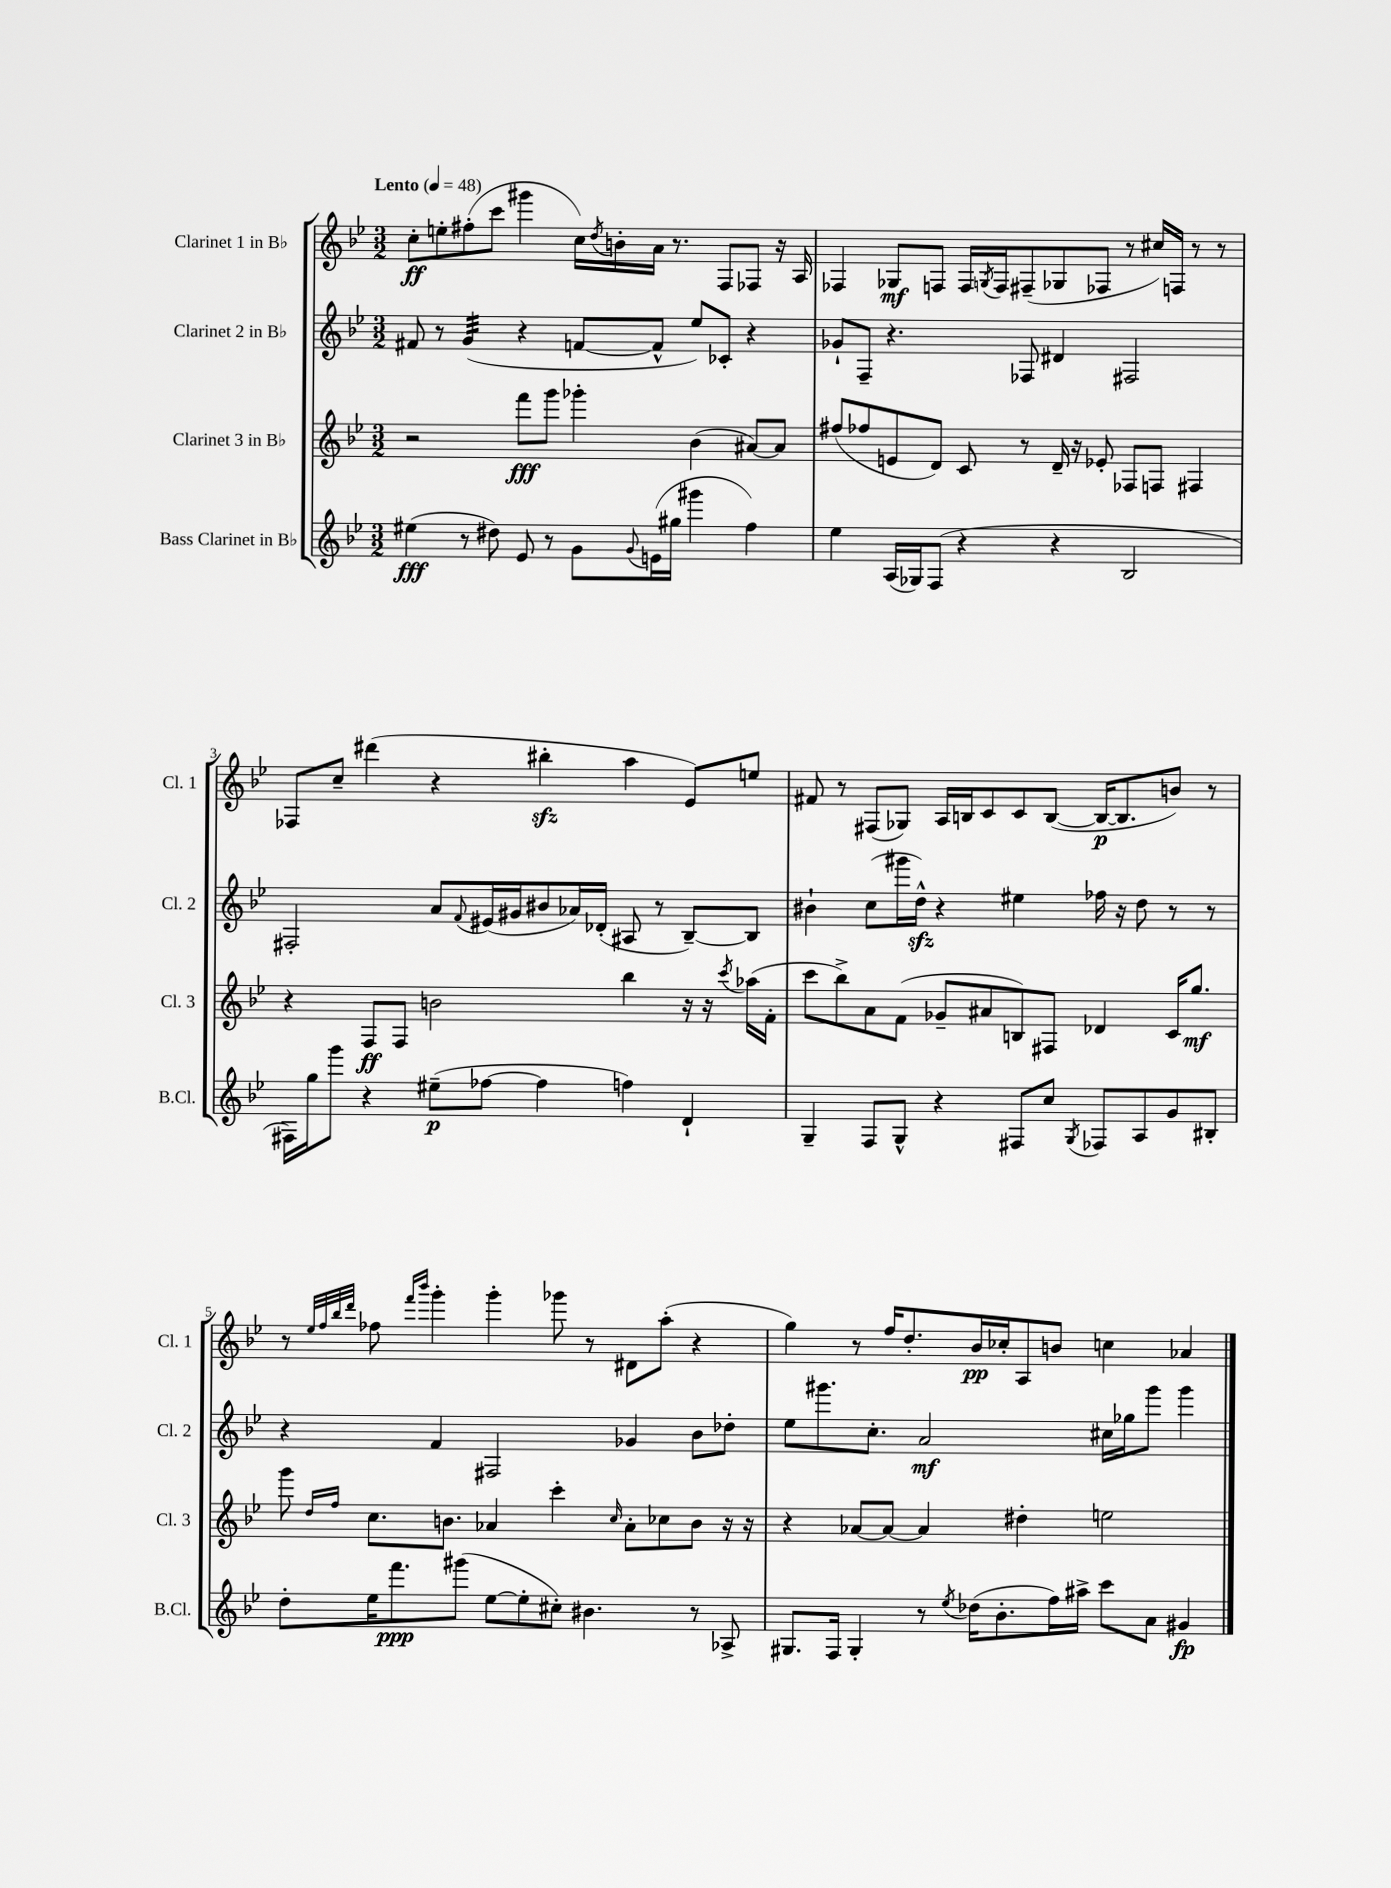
<<
\new StaffGroup <<
\new Staff = "s0" \with { instrumentName = "Clarinet 1 in Bb" shortInstrumentName = "Cl. 1" } {
    \clef treble \key bes \major \numericTimeSignature \time 3/2 \tempo "Lento" 4 = 48
    c''8-.\ff e''8-. fis''8-.( c'''8 gis'''4 c''16) \acciaccatura { d''8 } b'16-. a'16 r8. f8 fes8 r16 a16 |
    fes4 ges8\mf f8 f16 \acciaccatura { g8 } f16 fis8--( ges8 fes8 r8 cis''16) f16 r8 r8 |
    fes8 c''8-- dis'''4( r4 bis''4-.\sfz a''4 ees'8) e''8 |
    fis'8 r8 fis8( ges8) a16 b16 c'8 c'8 b8~( b16~\p b8. b'8) r8 |
    r8 \grace { ees''32 f''32 bes''32 d'''32 } fes''8 \grace { f'''16 bes'''16 } g'''4-. g'''4-. ges'''8 r8 dis'8 a''8-.( r4 |
    g''4) r8 f''16 d''8.-. bes'16\pp ces''16-. a8 b'8 c''4 aes'4 \bar "|." |
}
\new Staff = "s1" \with { instrumentName = "Clarinet 2 in Bb" shortInstrumentName = "Cl. 2" } {
    \clef treble \key bes \major \numericTimeSignature \time 3/2
    fis'8 r8 g'4:32( r4 f'8~ f'8-^ ees''8) ces'8-. r4 |
    ges'8-! f8-- r4. fes8 dis'4 fis2 |
    fis2-. a'8 \appoggiatura { f'8 } eis'16( gis'16 bis'8 aes'16) des'16-.( ais8 r8 bes8~--) bes8 |
    bis'4-! c''8( gis'''16 d''16-^\sfz) r4 eis''4 fes''16 r16 d''8 r8 r8 |
    r4 f'4 fis2 ges'4 bes'8 des''8-. |
    ees''8 gis'''8. c''8.-. a'2\mf cis''16 ges''16 gis'''8 gis'''4 \bar "|." |
}
\new Staff = "s2" \with { instrumentName = "Clarinet 3 in Bb" shortInstrumentName = "Cl. 3" } {
    \clef treble \key bes \major \numericTimeSignature \time 3/2
    r2 f'''8\fff g'''8 ges'''4-. bes'4( ais'8~) ais'8 |
    fis''8( fes''8 e'8 d'8) c'8 r8 d'16-- r16 ees'8-. fes8 f8 fis4 |
    r4 f8\ff f8 b'2 bes''4 r16 r16 \acciaccatura { c'''8 } aes''16( f'16-. |
    c'''8 bes''8->) a'8 f'8( ges'8-- ais'8 b8) fis8 des'4 c'16 g''8.\mf |
    g'''8 \grace { d''16 f''16 } c''8. b'8. aes'4 c'''4-. \grace { c''16 } aes'8-. ces''8 b'8 r16 r16 |
    r4 aes'8~ aes'8~ aes'4 dis''4-. e''2 \bar "|." |
}
\new Staff = "s3" \with { instrumentName = "Bass Clarinet in Bb" shortInstrumentName = "B.Cl." } {
    \clef treble \key bes \major \numericTimeSignature \time 3/2
    eis''4\fff( r8 dis''8) ees'8 r8 g'8 \appoggiatura { g'8 } e'16( gis''16 gis'''4 f''4) |
    ees''4 a16( ges16) f8( r4 r4 bes2 |
    fis16) g''16 g'''8 r4 eis''8--\p( fes''8~ fes''4 f''4) d'4-! |
    g4-- f8 g8-^ r4 fis8 c''8 \acciaccatura { g8 } fes8 a8 g'8 bis8-. |
    d''8-. ees''16 f'''8.\ppp gis'''8( ees''8~ ees''8-. cis''8-.) bis'4. r8 aes8-> |
    gis8. f16 gis4-. r8 \acciaccatura { ees''8 } des''16( bes'8.-. f''16) ais''16-> c'''8 a'8 gis'4\fp \bar "|." |
}
>>
>>
